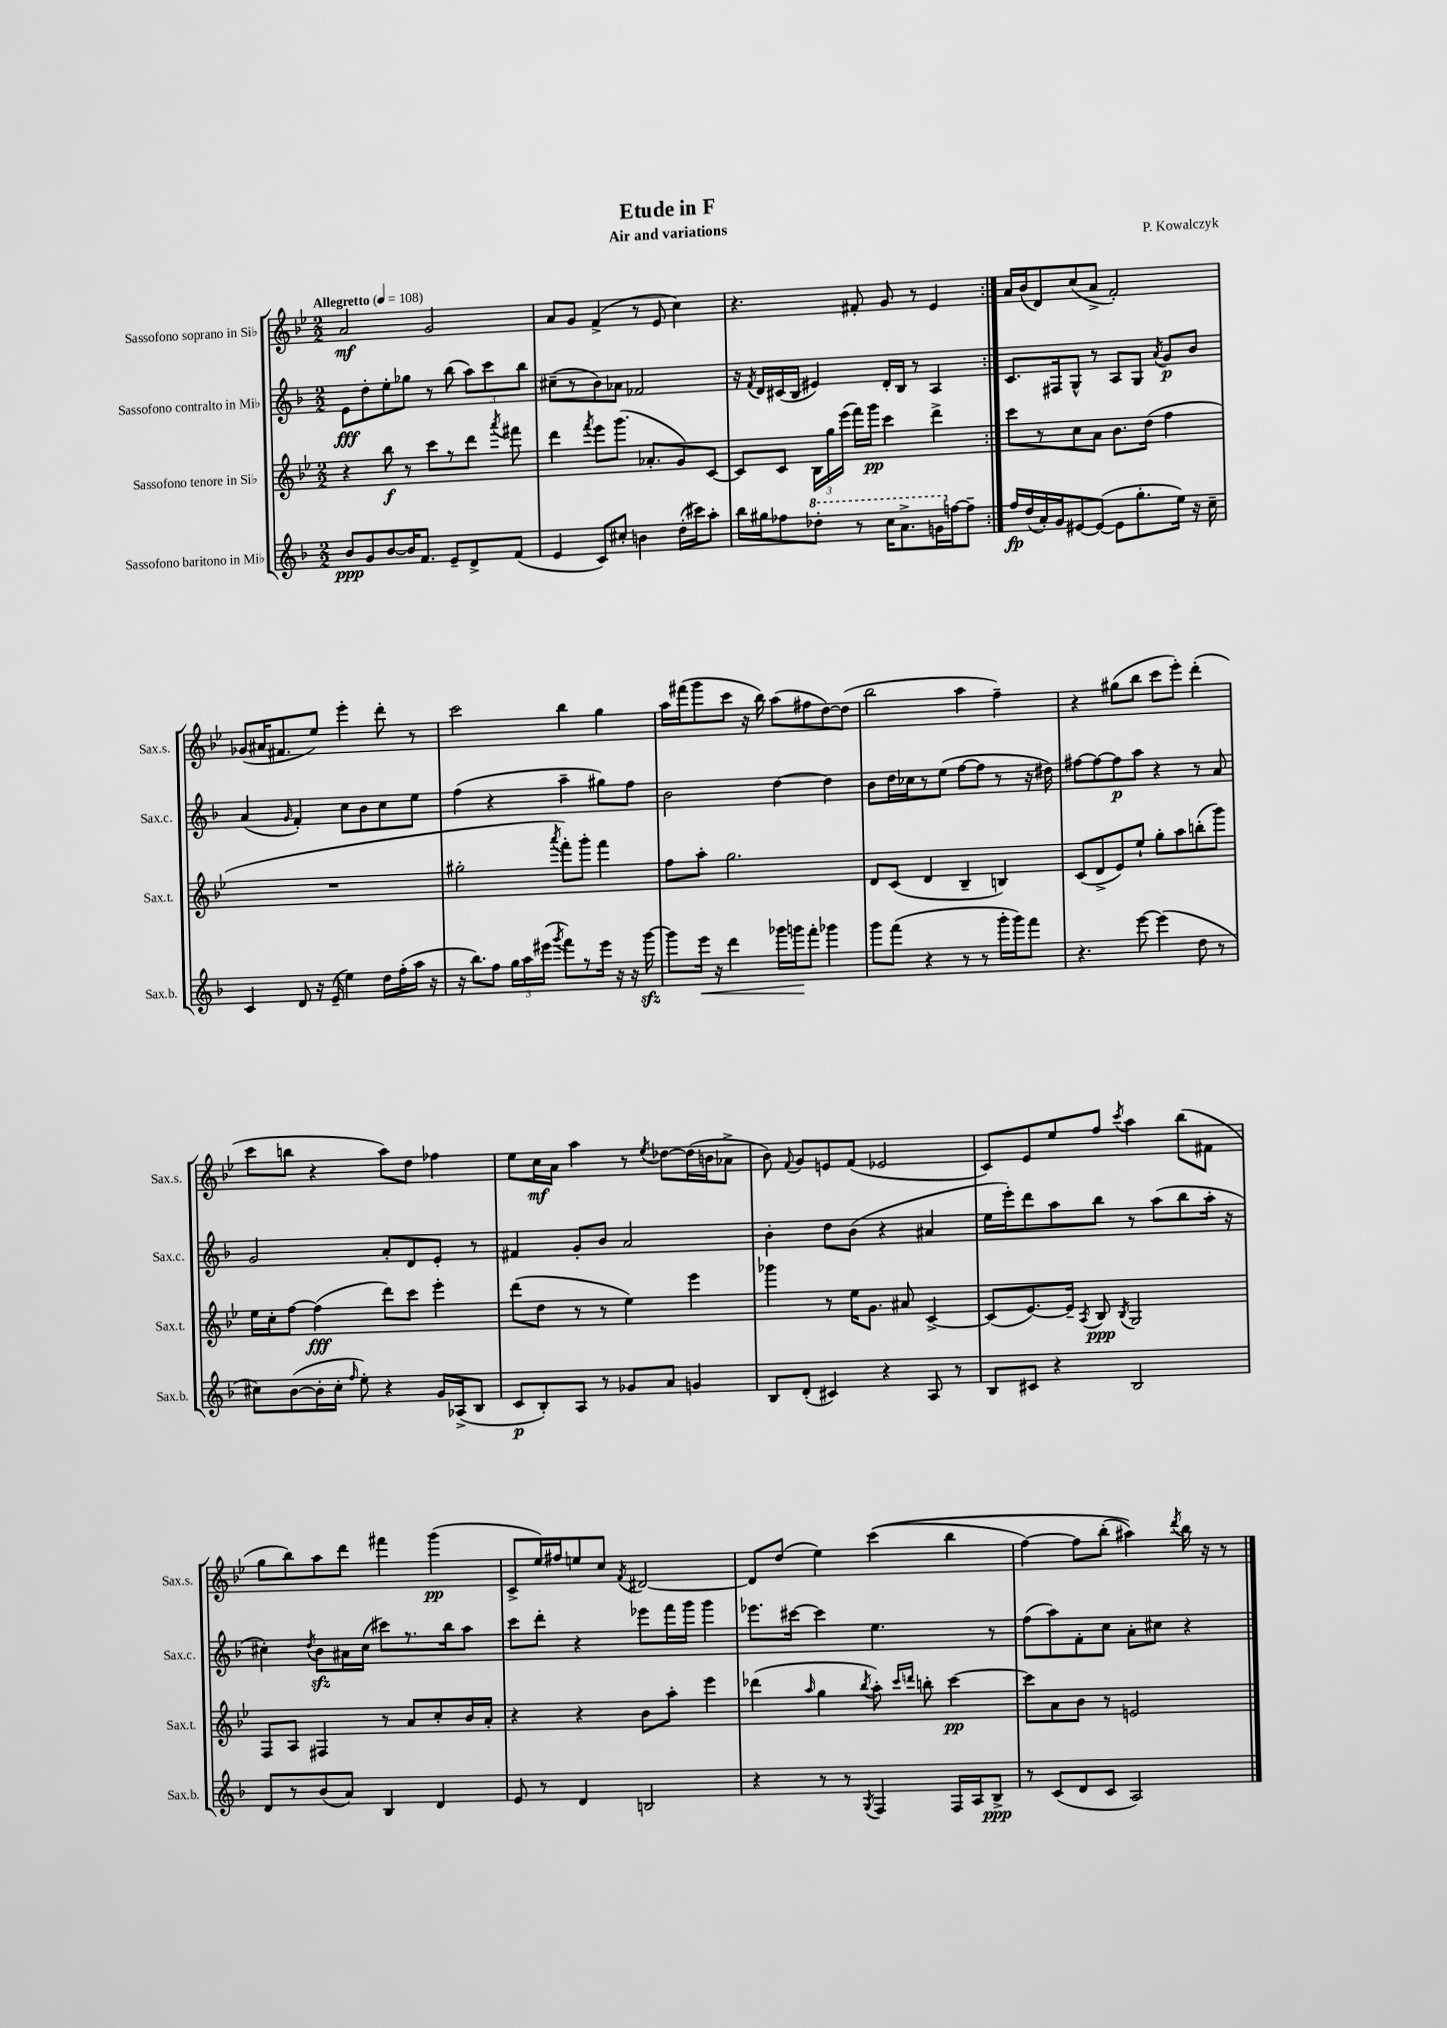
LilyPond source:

\header { title = "Etude in F" composer = "P. Kowalczyk" subtitle = "Air and variations" }
<<
\new StaffGroup <<
\new Staff = "s0" \with { instrumentName = "Sassofono soprano in Sib" shortInstrumentName = "Sax.s." } {
    \clef treble \key bes \major \numericTimeSignature \time 2/2 \tempo "Allegretto" 4 = 108
    \autoBeamOff \repeat volta 2 { a'2\mf g'2 |
    a'8[ g'8] f'4->( r8 ees'8 c''4) |
    r4. fis'8-. g'8 r8 ees'4 | }
    a'16[ bes'16( d'8) c''8( a'8]-> f'2-.) |
    ges'8[( ais'16 fis'8. ees''8]) ees'''4-. d'''8-. r8 |
    c'''2 bes''4 g''4 |
    a''16[ fis'''16( g'''8 c'''8] r16 bes''16) a''8[( fis''8 d''8~) d''8]( |
    bes''2 a''4 f''4--) |
    r4 gis''8[( bes''8] c'''8[ ees'''8]-.) d'''4-.( |
    c'''8[ b''8] r4 a''8[) d''8] fes''4 |
    ees''8[ c''16\mf a'16] a''4 r8 \acciaccatura { ees''8 } des''8[~ des''16( b'16 aes'8]-> |
    bes'8) \appoggiatura { f'8 } g'8[ e'8 f'8]( ees'2 |
    c'8[) ees'8 ees''8 f''8] \acciaccatura { c'''8 } a''4 bes''8[( fis'8] |
    g''8[ bes''8) a''8 d'''8] fis'''4 g'''4\pp( |
    c'8[-> ees''16) fis''16 e''8 c''8] \acciaccatura { f'8 } dis'2~ |
    dis'8[ d''8]( ees''4) c'''4(\( bes''4 |
    f''4~) f''8[ bes''8]-.( ais''4)\) \acciaccatura { d'''8 } bes''16 r16 r8 \bar "|." |
}
\new Staff = "s1" \with { instrumentName = "Sassofono contralto in Mib" shortInstrumentName = "Sax.c." } {
    \clef treble \key f \major \numericTimeSignature \time 2/2
    \autoBeamOff \repeat volta 2 { e'8[\fff d''8-. e''8-. ges''8] r8 bes''8( \tuplet 3/2 { a''8[) c'''8 bes''8] } |
    cis''8[--( r8 bes'8) aes'8] fes'2 |
    r16 \acciaccatura { f'8 } d'16[ cis'16( bes16] eis'4) d'16[-. bes16] r8 a4 | }
    c'8.[ fis16 g8]-^ r8 a8[ g8] \acciaccatura { a'8 } g'8[\p bes'8] |
    a'4( \grace { g'16 } f'4-.) c''8[ bes'8 c''8 e''8] |
    f''4( r4 a''4-- gis''8[) f''8] |
    bes'2 d''4~ d''4 |
    bes'8[ d''16 ces''16 r8 e''8]( f''8[~ f''8] r8 r16 dis''16) |
    fis''8[~ fis''8~ fis''8\p a''8] r4 r8 a'8 |
    g'2 a'8[-. d'8 e'8]-. r8 |
    fis'4 g'8[-. bes'8] a'2 |
    bes'4-. d''8[ bes'8]( r4 ais'4 |
    e''16[ e'''16-.) d'''8 a''8 bes''8] r8 a''8[( bes''8 a''16]-. r16 |
    cis''4-.) \acciaccatura { d''8 } bes'8[\sfz ais'16 cis''16]( cis'''8[) r8. bes''16 a''8] |
    c'''8[ d'''8]-. r4 ees'''8[ f'''16 g'''16] g'''4 |
    ees'''8.[ cis'''16]~ cis'''4 e''4. r8 |
    f''8[( a''8) f'8-. c''8] a'8[-. cis''8] r4 \bar "|." |
}
\new Staff = "s2" \with { instrumentName = "Sassofono tenore in Sib" shortInstrumentName = "Sax.t." } {
    \clef treble \key bes \major \numericTimeSignature \time 2/2
    \autoBeamOff \repeat volta 2 { r4 bes''8\f r8 c'''8[ r8 d'''8] \acciaccatura { a'''8 } fis'''8 |
    d'''4 \acciaccatura { f'''8 } ees'''8[ g'''8.]( aes'8.[-. g'8) c'8]~ |
    c'8[ c'8] \tuplet 3/2 { bes16[ g''16 ees'''16]( } f'''16[) g'''16]\pp c'''4 d'''4-> | }
    c'''8[ r8 c''8 a'8] bes'8.[ d''16]( f''4 |
    R1 |
    gis''2-. \acciaccatura { a'''8 } f'''8[-.) g'''8]-. f'''4 |
    f''8[ a''8]-. g''2. |
    d'8[ c'8]( d'4 bes4-- b4) |
    c'8[( d'8-> ees'8) ees''8]-! g''8[-. a''8 b''8-.( g'''8]) |
    ees''16[ c''16-. f''8]~ f''4\fff( d'''8[) c'''8] ees'''4-. |
    d'''8[( d''8] r8 r8 ees''4) ees'''4 |
    ges'''4 r8 ees''16[ g'8.] ais'8 c'4~-> |
    c'8[( ees'8.~) ees'16]-- \acciaccatura { a8 } bes8\ppp \acciaccatura { bes8 } g2 |
    f8[ a8] fis4 r8 a'8[ c''8-. bes'16 a'16]-. |
    r4 r4 bes'8[ a''8]-. ees'''4 |
    des'''4( \grace { a''16 } g''4 \acciaccatura { bes''8 } a''8-.) \grace { c'''16[ d'''16] } b''8-. c'''4~\pp |
    c'''8[ a'8 bes'8] r8 e'2 \bar "|." |
}
\new Staff = "s3" \with { instrumentName = "Sassofono baritono in Mib" shortInstrumentName = "Sax.b." } {
    \clef treble \key f \major \numericTimeSignature \time 2/2
    \autoBeamOff \repeat volta 2 { bes'8[\ppp g'8 bes'8~ bes'16 f'8.] e'8[-- d'8-> f'8]( |
    e'4 c'8[) cis''8]-. b'4 d''16[-.( cis'''16) a''8]-. |
    bes''16[ gis''16 fes''8 \ottava #1 des'''8]-. r8 c'''16[ a''8.-> g''16 \ottava #0 f''16~ f''8]-- | }
    f''16[\fp d''16( a'16-.) g'16 eis'8~ eis'8]~( eis'8[ g''8.-. e''16]) r16 c''16-- |
    c'4 d'8 r16 e'16--( e''4) d''16[ f''16-.( a''16] r16 |
    r16 bes''8.[) f''8] \tuplet 3/2 { g''16[ a''16 eis'''16]( } \acciaccatura { g'''8 } f'''8[) r8 eis'''16] r16 r16 g'''16~\sfz |
    g'''8[ e'''16]\< r16 d'''4 ges'''16[ g'''16\! f'''8]-. ges'''4 |
    g'''8[ f'''8]( r4 r8 r8 g'''16[-. g'''16) f'''8] |
    r4. e'''8~ e'''4( d''8 r8 |
    cis''8[) bes'8~( bes'16-. cis''16]-. \grace { f''16 } e''8-.) r4 g'16[ aes16->( bes8] |
    c'8[\p bes8-.) a8] r8 ges'8[ a'8] g'4 |
    bes8[ d'8]-.( cis'4) r4 a8 r8 |
    bes8[ cis'8] r4 bes2 |
    d'8[ r8 bes'8( a'8]) bes4 d'4 |
    e'8 r8 d'4 b2 |
    r4 r8 r8 \acciaccatura { g8 } f4 f16[ a16 bes8]->\ppp |
    r8 c'8[( d'8 c'8] a2) \bar "|." |
}
>>
>>
\layout { \context { \Score \remove "Bar_number_engraver" } }
